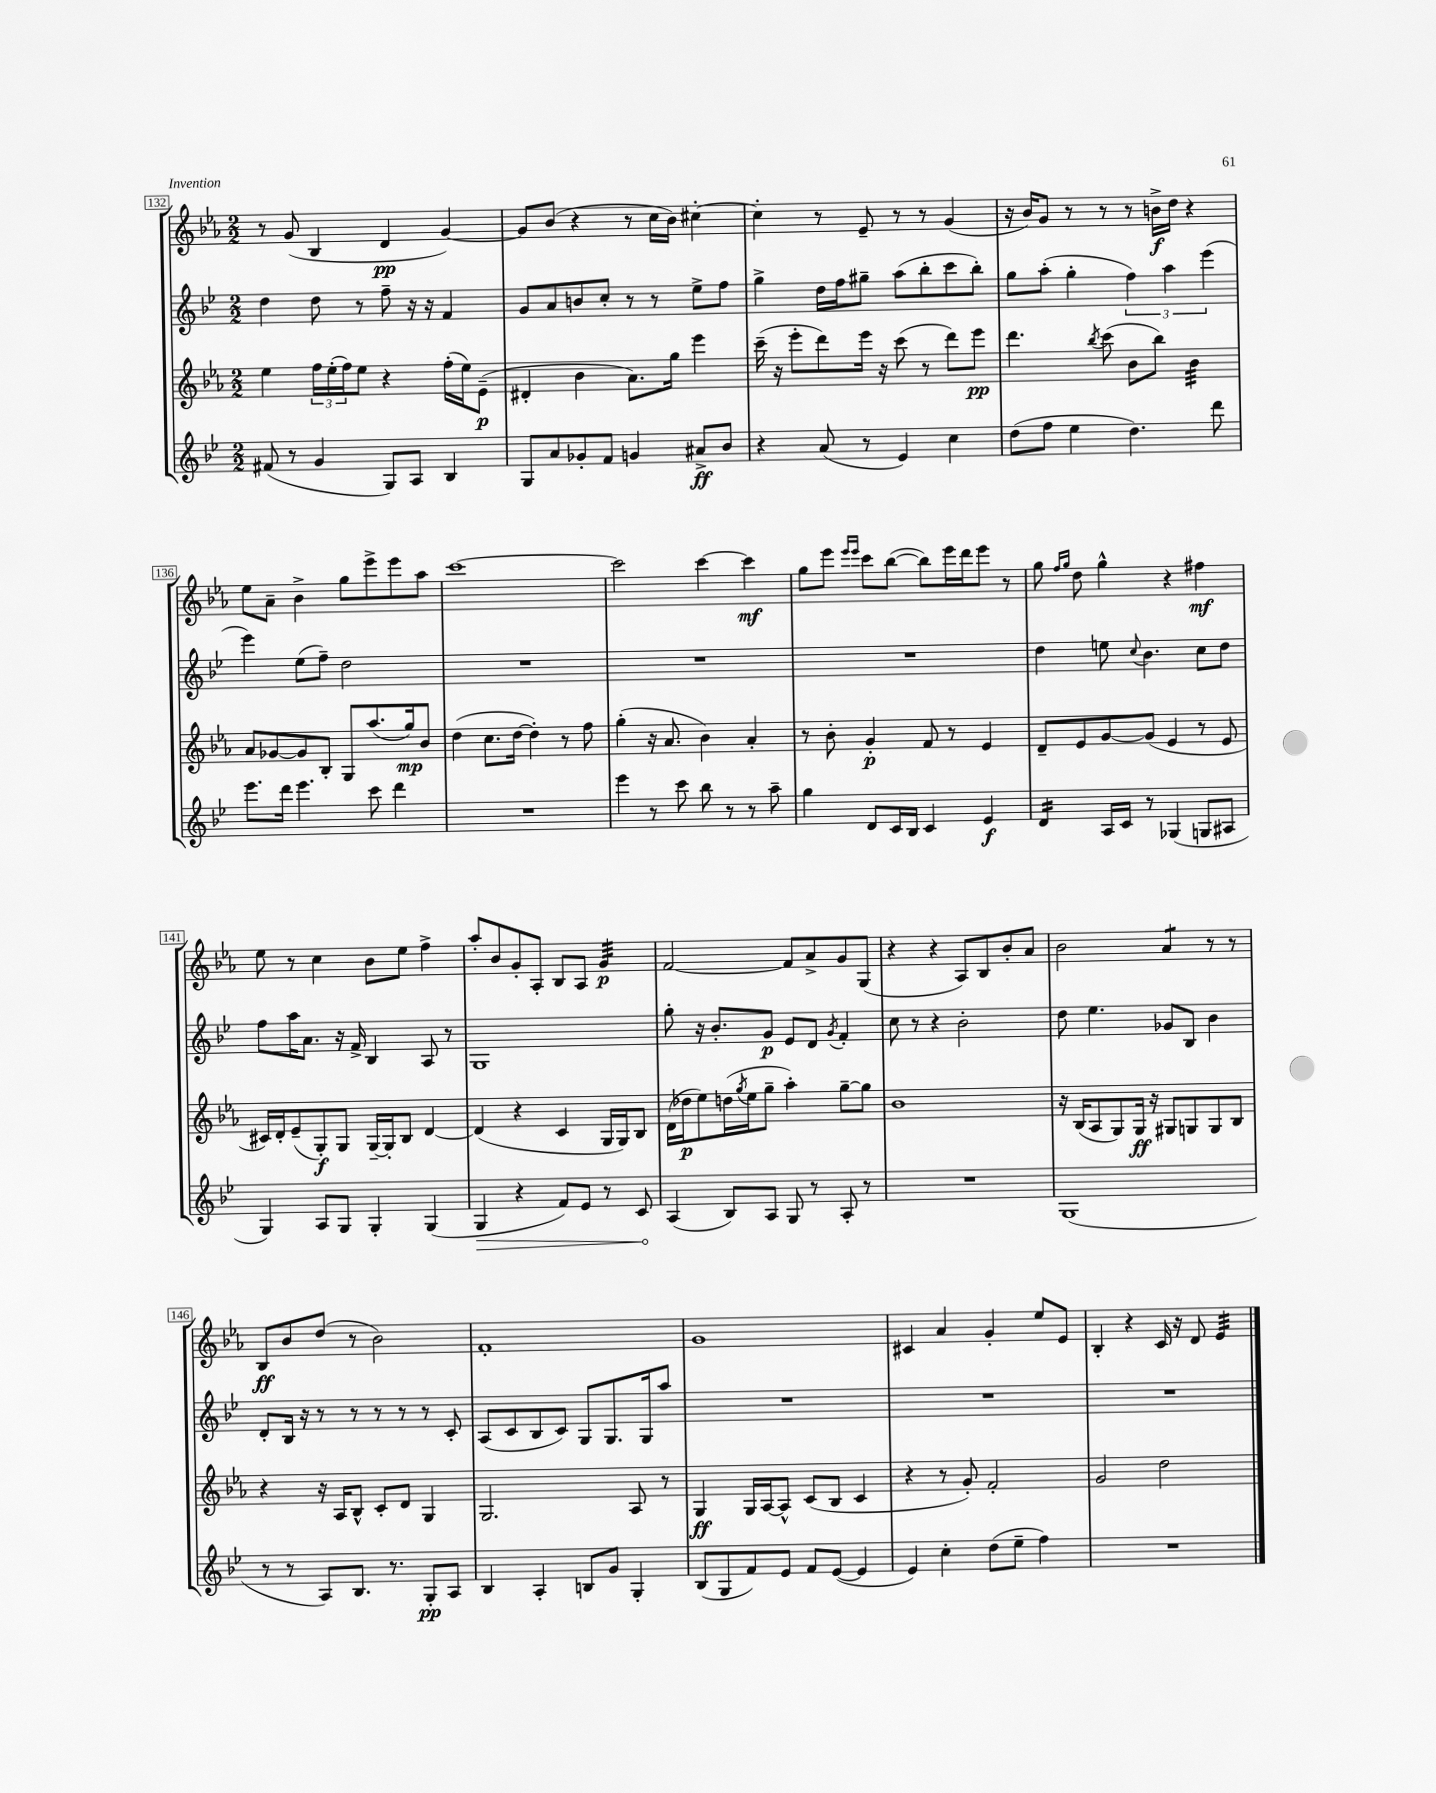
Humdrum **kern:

**kern	**dynam	**kern	**dynam	**kern	**dynam	**kern	**dynam
*part4	*part4	*part3	*part3	*part2	*part2	*part1	*part1
*staff4	*staff4	*staff3	*staff3	*staff2	*staff2	*staff1	*staff1
*clefG2	*	*clefG2	*	*clefG2	*	*clefG2	*
*k[b-e-]	*	*k[b-e-a-]	*	*k[b-e-]	*	*k[b-e-a-]	*
*M2/2	*	*M2/2	*	*M2/2	*	*M2/2	*
=132	=132	=132	=132	=132	=132	=132	=132
(8f#X/	.	4ee-\	.	4dd\	.	8r	.
8r	.	.	.	.	.	(8g/	.
4g/	.	24ff\LL	.	8dd\	.	4B-/	.
.	.	(24ee-'\	.	.	.	.	.
.	.	24ff\J)	.	.	.	.	.
.	.	8ee-\J	.	8r	.	.	.
8G/L)	.	4r	.	8ff~\	.	4d/	pp
8A/J	.	.	.	16r	.	.	.
.	.	.	.	16r	.	.	.
4B-/	.	(16ff'\LL	.	4f/	.	[4g/)	.
.	.	16ee-\J)	.	.	.	.	.
.	.	(8e-~\J	p	.	.	.	.
=133	=133	=133	=133	=133	=133	=133	=133
8G/L	.	4d#X'/	.	8g/L	.	8g/L]	.
8a/	.	.	.	8a/	.	(8b-/J	.
8g-X'/	.	4b-\	.	8bn/	.	4r	.
8f/J	.	.	.	8cc'/J	.	.	.
4gn/	.	8.a-\L)	.	8r	.	8r	.
.	.	.	.	8r	.	16cc\LL	.
.	.	16gg\Jk	.	.	.	16b-\JJ)	.
8a#X^/L	ff	4eee-\	.	8ee-^\L	.	[4cc#X'\	.
8b-/J	.	.	.	8ff\J	.	.	.
=134	=134	=134	=134	=134	=134	=134	=134
4r	.	(16ccc~\	.	4gg^\	.	4cc#'\]	.
.	.	16r	.	.	.	.	.
.	.	8eee-'\L	.	.	.	.	.
(8a/	.	8ddd\)	.	16dd\LL	.	8r	.
.	.	.	.	16ff\J	.	.	.
8r	.	16eee-\Jk	.	8gg#X~\J	.	8e-~/	.
.	.	16r	.	.	.	.	.
4e-/)	.	(8ccc\	.	(8aa\L	.	8r	.
.	.	8r	.	8bb-'\	.	8r	.
4cc\	.	8ddd\L)	.	8ccc\	.	(4g/	.
.	.	8eee-\J	pp	8bb-'\J)	.	.	.
=135	=135	=135	=135	=135	=135	=135	=135
(8dd\L	.	4.ddd\	.	8gg\L	.	16r	.
.	.	.	.	.	.	16b-/KL)	.
8ff\J	.	.	.	(8aa'\J	.	8g/J	.
4ee-\	.	.	.	4gg'\	.	8r	.
.	.	8qbb-/	.	.	.	.	.
.	.	(8ccc\	.	.	.	8r	.
4.dd\)	.	8b-\L	.	6ff\)	.	8r	.
.	.	8bb-\J)	.	.	.	16bn^\LL	f
.	.	.	.	6aa\	.	.	.
.	.	.	.	.	.	16dd\JJ	.
*	*	*tremolo	*	*	*	*	*
.	.	32b-\LLL	.	.	.	4r	.
.	.	32b-\	.	.	.	.	.
.	.	32b-\	.	.	.	.	.
.	.	.	.	(6eee-\	.	.	.
.	.	32b-\	.	.	.	.	.
8ddd\	.	32b-\	.	.	.	.	.
.	.	32b-\	.	.	.	.	.
.	.	32b-\	.	.	.	.	.
.	.	32b-\JJJ	.	.	.	.	.
*	*	*Xtremolo	*	*	*	*	*
!!LO:LB:g=z
=136	=136	=136	=136	=136	=136	=136	=136
8.eee-\L	.	8a-/L	.	4eee-\)	.	8ee-\L	.
.	.	[8g-X/	.	.	.	8a-~\J	.
16ddd\Jk	.	.	.	.	.	.	.
4.eee-\	.	8g-/]	.	(8ee-\L	.	4b-^\	.
.	.	8B-'/J	.	8ff~\J)	.	.	.
.	.	8G/L	.	2dd\	.	8gg\L	.
8ccc\	.	(8.aa-/	.	.	.	8eee-^\	.
4ddd\	.	.	.	.	.	8eee-\	.
.	.	16gg/k)	mp	.	.	.	.
.	.	8b-/J	.	.	.	8aa-\J	.
=137	=137	=137	=137	=137	=137	=137	=137
1r	.	(4dd\	.	1r	.	[1ccc	.
.	.	8.cc\L	.	.	.	.	.
.	.	[16dd\Jk	.	.	.	.	.
.	.	4dd'\])	.	.	.	.	.
.	.	8r	.	.	.	.	.
.	.	8ff\	.	.	.	.	.
=138	=138	=138	=138	=138	=138	=138	=138
4eee-\	.	(4gg'\	.	1r	.	2ccc\]	.
8r	.	16r	.	.	.	.	.
.	.	8.a-/	.	.	.	.	.
8ccc\	.	.	.	.	.	.	.
8bb-\	.	4b-\)	.	.	.	[4ccc\	.
8r	.	.	.	.	.	.	.
8r	.	4a-'/	.	.	.	4ccc\]	mf
8aa~\	.	.	.	.	.	.	.
=139	=139	=139	=139	=139	=139	=139	=139
4gg\	.	8r	.	1r	.	8gg\L	.
.	.	8b-'\	.	.	.	8eee-\J	.
.	.	.	.	.	.	16qqeee-/LL	.
.	.	.	.	.	.	16qqeee-/JJ	.
8d/L	.	4g'/	p	.	.	8ccc\L	.
16c/L	.	.	.	.	.	([8bb-\J	.
16B-/JJ	.	.	.	.	.	.	.
4c/	.	8f/	.	.	.	8bb-\L])	.
.	.	8r	.	.	.	16eee-\L	.
.	.	.	.	.	.	16ddd\J	.
4e-/	f	4e-/	.	.	.	8eee-\J	.
.	.	.	.	.	.	8r	.
=140	=140	=140	=140	=140	=140	=140	=140
*tremolo	*	*	*	*	*	*	*
16d/LL	.	8d~/L	.	4dd\	.	8gg\	.
16d/	.	.	.	.	.	.	.
.	.	.	.	.	.	16qqff/LL	.
.	.	.	.	.	.	16qqgg/JJ	.
16d/	.	8e-/	.	.	.	8dd\	.
16d/JJ	.	.	.	.	.	.	.
*Xtremolo	*	*	*	*	*	*	*
16A/LL	.	[8g/	.	8een\	.	4gg^^\	.
16c/JJ	.	.	.	.	.	.	.
.	.	.	.	8qqcc/	.	.	.
8r	.	(8g/J]	.	4.b-\	.	.	.
(4G-X/	.	4e-/	.	.	.	4r	.
8Gn/L	.	8r	.	8cc\L	.	4ff#X\	mf
8A#X/J	.	8e-/	.	8dd\J	.	.	.
!!LO:LB:g=z
=141	=141	=141	=141	=141	=141	=141	=141
4G/)	.	16c#X/LL)	.	8ff\L	.	8ee-\	.
.	.	16d'/J	.	.	.	.	.
.	.	(8e-~/	.	16aa\K	.	8r	.
.	.	.	.	8.a\J	.	.	.
8A/L	.	8G'/)	f	.	.	4cc\	.
8G/J	.	8G/J	.	16r	.	.	.
.	.	.	.	16f^/	.	.	.
4G'/	.	[16G~/LL	.	4B-/	.	8b-\L	.
.	.	16G'/J]	.	.	.	.	.
.	.	8B-/J	.	.	.	8ee-\J	.
(4G/	.	[4d/	.	8A/	.	4ff^\	.
.	.	.	.	8r	.	.	.
=142	=142	=142	=142	=142	=142	=142	=142
!	!LO:HP:b	!	!	!	!	!	!
4G/	>	(4d/]	.	1G	.	8aa-'/L	.
.	.	.	.	.	.	8b-/	.
4r	.	4r	.	.	.	8g'/	.
.	.	.	.	.	.	8A-'/J	.
8f/L)	.	4c/	.	.	.	8B-/L	.
8e-/J	.	.	.	.	.	8A-/J	.
*	*	*	*	*	*	*tremolo	*
8r	.	16G/LL	.	.	.	32g/LLL	p
.	.	.	.	.	.	32g/	.
.	.	16G/J)	.	.	.	32g/	.
.	.	.	.	.	.	32g/	.
8c/	.	8B-/J	.	.	.	32g/	.
.	.	.	.	.	.	32g/	.
.	.	.	.	.	.	32g/	.
.	.	.	.	.	.	32g/JJJ	.
*	*	*	*	*	*	*Xtremolo	*
.	]	.	.	.	.	.	.
=143	=143	=143	=143	=143	=143	=143	=143
(4A/	.	(16d\LL	.	8gg'\	.	[2f/	.
.	.	16dd-X\J	p	.	.	.	.
.	.	8ee-\)	.	16r	.	.	.
.	.	.	.	8.b-'/L	.	.	.
8B-/L)	.	(16ddn\L	.	.	.	.	.
.	.	8qgg/	.	.	.	.	.
.	.	16ee-\J	.	.	.	.	.
8A/J	.	8gg~\J	.	8g/J	p	.	.
8G/	.	4aa-'\)	.	8e-/L	.	8f/L]	.
8r	.	.	.	8d/J	.	8a-^/	.
.	.	.	.	8qg/	.	.	.
8A'/	.	[8gg~\L	.	4f'/	.	8g/	.
8r	.	8gg\J]	.	.	.	(8G/J	.
=144	=144	=144	=144	=144	=144	=144	=144
1r	.	1b-	.	8cc\	.	4r	.
.	.	.	.	8r	.	.	.
.	.	.	.	4r	.	4r	.
.	.	.	.	2b-'\	.	8A-/L)	.
.	.	.	.	.	.	8B-/	.
.	.	.	.	.	.	8b-'/	.
.	.	.	.	.	.	8a-/J	.
=145	=145	=145	=145	=145	=145	=145	=145
(1G	.	16r	.	8dd\	.	2b-\	.
.	.	(16B-/KL	.	.	.	.	.
.	.	8A-/	.	4.ee-\	.	.	.
.	.	8G/)	.	.	.	.	.
.	.	16G/Jk	ff	.	.	.	.
.	.	16r	.	.	.	.	.
*	*	*	*	*	*	*tremolo	*
.	.	8G#X/L	.	8g-X/L	.	8a-/L	.
.	.	8Gn/	.	8B-/J	.	8a-/J	.
*	*	*	*	*	*	*Xtremolo	*
.	.	8G/	.	4b-\	.	8r	.
.	.	8B-/J	.	.	.	8r	.
!!LO:LB:g=z
=146	=146	=146	=146	=146	=146	=146	=146
8r	.	4r	.	8d'/L	.	8B-/L	ff
8r	.	.	.	16B-/Jk	.	8b-/	.
.	.	.	.	16r	.	.	.
8A/L)	.	16r	.	8r	.	(8dd/J	.
.	.	16A-/KL	.	.	.	.	.
8.B-/J	.	8B-^^/J	.	8r	.	8r	.
.	.	8c'/L	.	8r	.	2b-\)	.
8.r	.	.	.	.	.	.	.
.	.	8d/J	.	8r	.	.	.
8G'/L	pp	4G/	.	8r	.	.	.
8A/J	.	.	.	8c'/	.	.	.
=147	=147	=147	=147	=147	=147	=147	=147
4B-/	.	2.G/	.	(8A/L	.	1f'	.
.	.	.	.	8c/	.	.	.
4A'/	.	.	.	8B-/	.	.	.
.	.	.	.	8c/J)	.	.	.
8Bn/L	.	.	.	8G/L	.	.	.
8g/J	.	.	.	8.G/	.	.	.
4G'/	.	8A-/	.	.	.	.	.
.	.	.	.	16G/k	.	.	.
.	.	8r	.	8aa/J	.	.	.
=148	=148	=148	=148	=148	=148	=148	=148
(8B-/L	.	4G/	ff	1r	.	1g	.
8G/	.	.	.	.	.	.	.
8f/)	.	16G/LL	.	.	.	.	.
.	.	[16A-/J	.	.	.	.	.
8e-/J	.	8A-^^/J]	.	.	.	.	.
8f/L	.	(8c/L	.	.	.	.	.
([8e-/J	.	8B-/J	.	.	.	.	.
4e-/]	.	4c/	.	.	.	.	.
=149	=149	=149	=149	=149	=149	=149	=149
4e-/)	.	4r	.	1r	.	4c#X/	.
4cc'\	.	8r	.	.	.	4a-/	.
.	.	8g'/)	.	.	.	.	.
(8dd\L	.	2f'/	.	.	.	4g'/	.
8ee-~\J	.	.	.	.	.	.	.
4ff\)	.	.	.	.	.	8ee-/L	.
.	.	.	.	.	.	8e-/J	.
=150	=150	=150	=150	=150	=150	=150	=150
1r	.	2g/	.	1r	.	4B-'/	.
.	.	.	.	.	.	4r	.
.	.	2dd\	.	.	.	16c/	.
.	.	.	.	.	.	16r	.
.	.	.	.	.	.	8d/	.
*	*	*	*	*	*	*tremolo	*
.	.	.	.	.	.	32e-/LLL	.
.	.	.	.	.	.	32e-/	.
.	.	.	.	.	.	32e-/	.
.	.	.	.	.	.	32e-/	.
.	.	.	.	.	.	32e-/	.
.	.	.	.	.	.	32e-/	.
.	.	.	.	.	.	32e-/	.
.	.	.	.	.	.	32e-/JJJ	.
*	*	*	*	*	*	*Xtremolo	*
==	==	==	==	==	==	==	==
*-	*-	*-	*-	*-	*-	*-	*-
